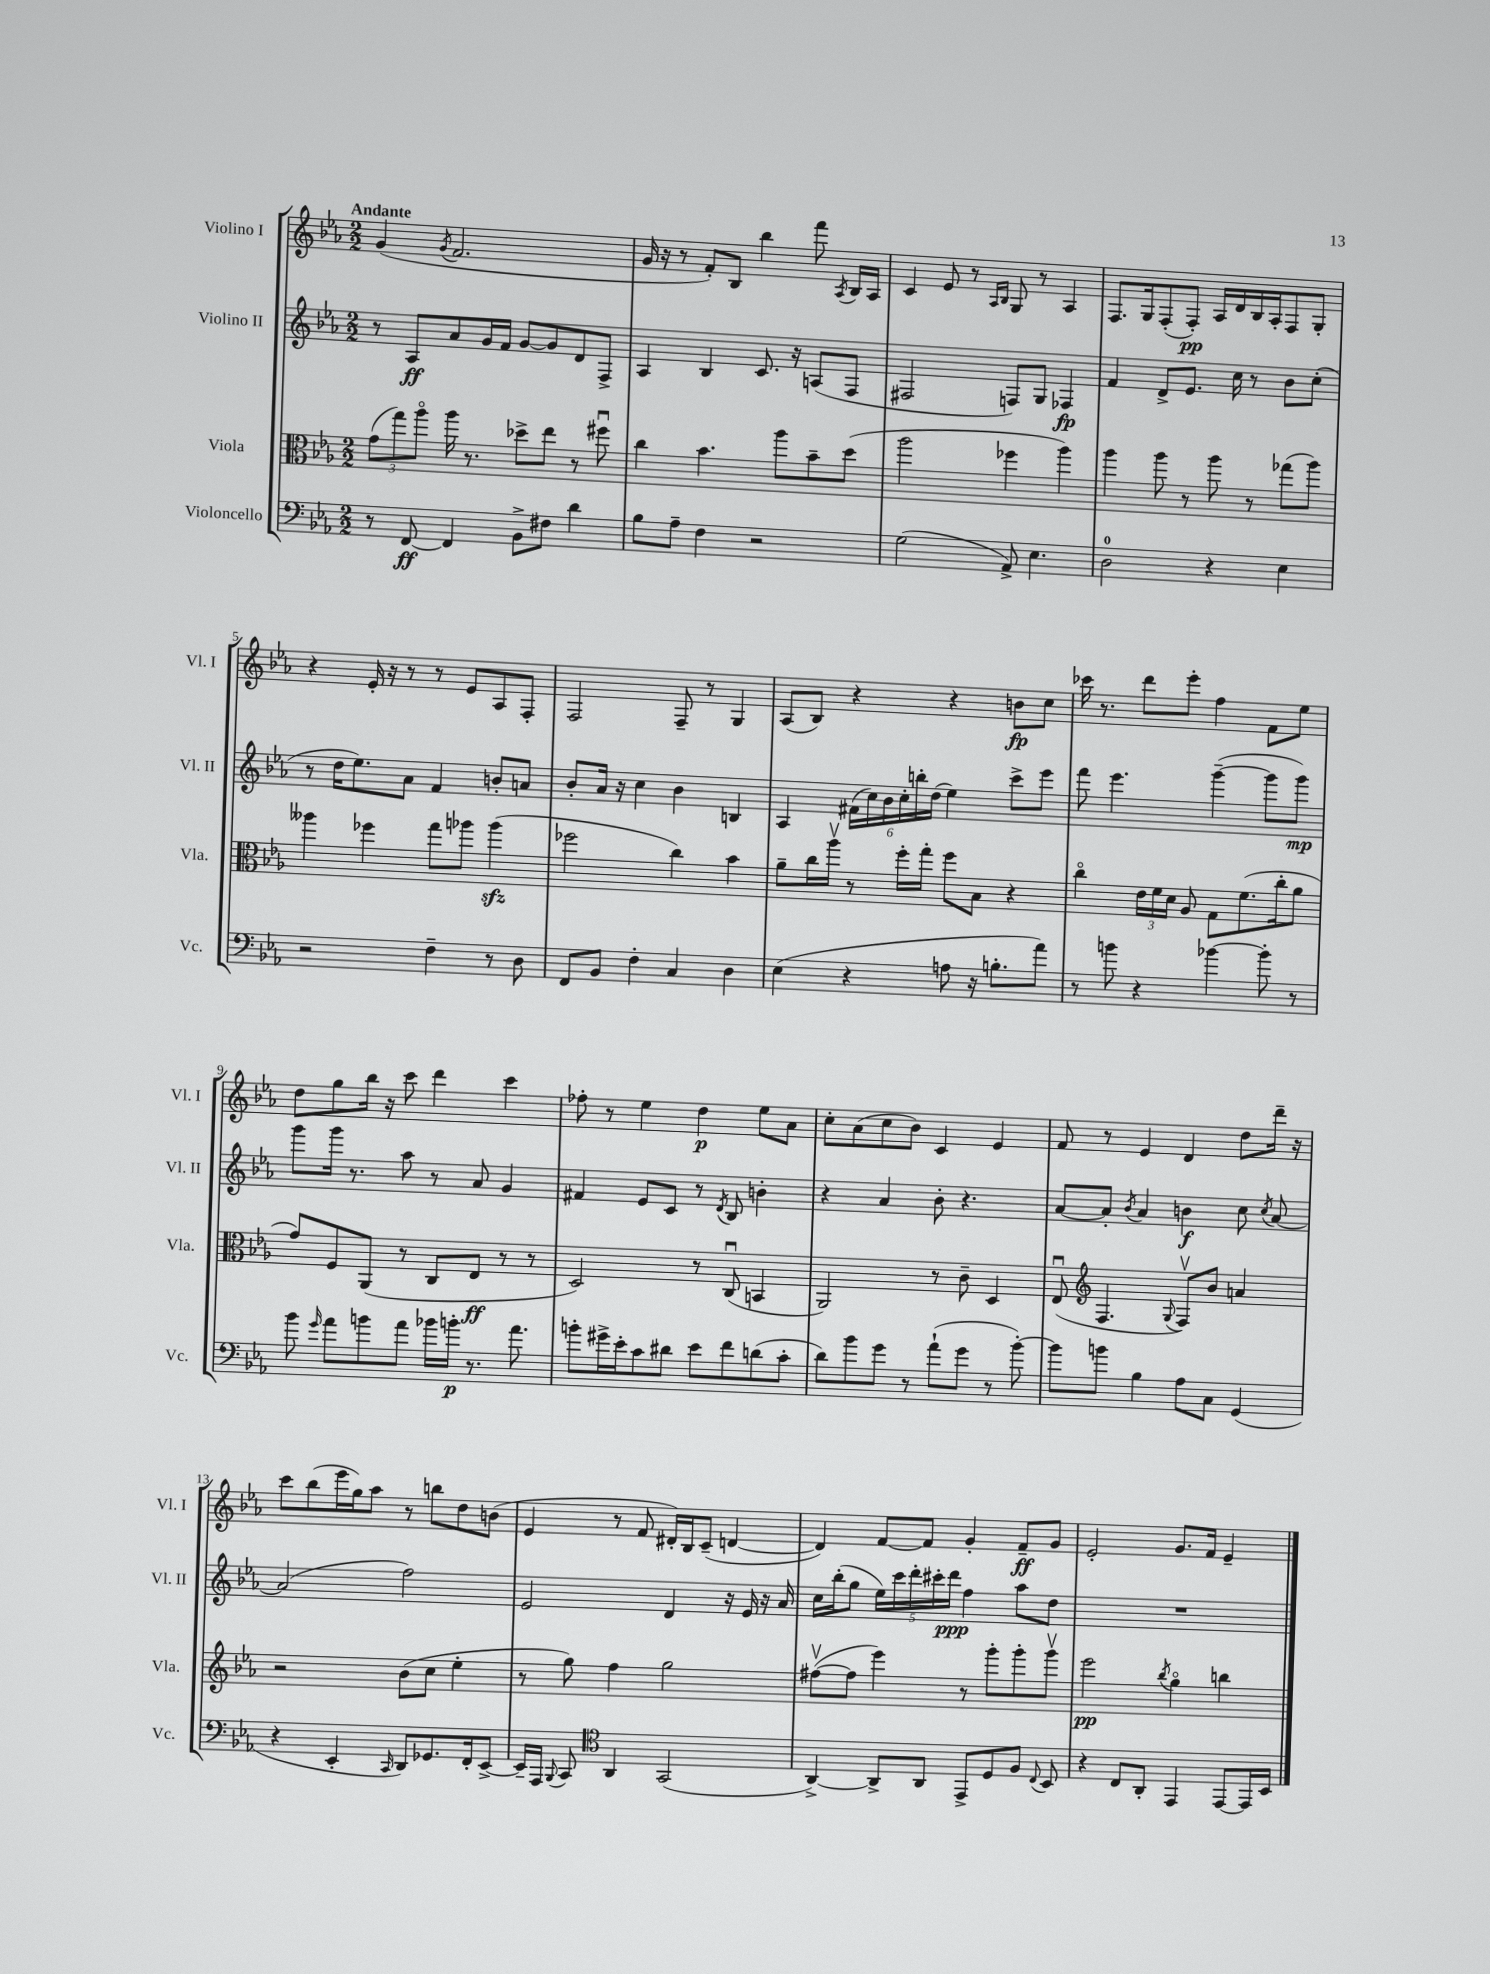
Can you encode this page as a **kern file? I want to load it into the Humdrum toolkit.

**kern	**kern	**kern	**kern
*staff4	*staff3	*staff2	*staff1
*clefF4	*clefC3	*clefG2	*clefG2
*k[b-e-a-]	*k[b-e-a-]	*k[b-e-a-]	*k[b-e-a-]
*M2/2	*M2/2	*M2/2	*M2/2
8r	(12g\L	8r	(4g/
.	12gg\)	.	.
[8FF/	.	8A-/L	.
.	12aa-o\J	.	.
.	.	.	8qg/
4FF/]	16aa-\	8a-/	2.f/
.	8.r	.	.
.	.	16g/L	.
.	.	16f/JJ	.
8BB-^\L	8dd-^\L	[8g/L	.
8F#\J	8ee-\J	8g/]	.
4d\	8r	8d/	.
.	8ff#u\	8F^/J	.
=	=	=	=
8B-\L	4cc\	4A-/	16g/
.	.	.	16r
8A-~\J	.	.	8r
4F\	4.b-\	4B-/	8f'/L)
.	.	.	8B-/J
2r	.	8.c/	4bb-\
.	8aa-\L	.	.
.	.	16r	.
.	8b-~\	(8A/L	8fff\
.	.	.	8qA-/
.	(8dd\J	8F/J	16B-/LL
.	.	.	16A-/JJ
=	=	=	=
(2G\	2aa-\	2F#/	4c/
.	.	.	8e-/
.	.	.	8r
.	.	.	16qqA-/LL
.	.	.	16qqB-/JJ
8AA-^/)	4ff-\	8F/L)	8G/
4.E-\	.	8G/J	8r
.	4aa-\)	4F-/	4A-/
=	=	=	=
2D\	4aa-\	4f/	8.F/L
.	.	.	16G/k
.	8aa-\	8d^/L	(8F'/
.	8r	8.e-/J	8F'/J)
4r	8aa-\	.	16A-/LL
.	.	16cc\	16d/
.	8r	8r	16B-/
.	.	.	16A-'/J
4E-\	(8gg-\L	8b-\L	8F/
.	8aa-\J)	(8cc'\J	8G'/J
=	=	=	=
2r	4aa--\	8r	4r
.	.	16dd\LK	.
.	.	8.ee-\)	.
.	4ff-\	.	16e-'/
.	.	.	16r
.	.	8a-\J	8r
4F~\	8gg\L	4f/	8r
.	8aa-\J	.	8e-/L
8r	(4aa-\	8b'/L	8A-/
8D\	.	8a/J	8F'/J
=	=	=	=
8FF/L	2ff-\	8b-'/L	2F/
8BB-/J	.	16a-/Jk	.
.	.	16r	.
4F'\	.	4cc\	.
4C/	4cc\)	4b-\	8F~/
.	.	.	8r
4D\	4b-\	4B/	4G/
=	=	=	=
(4E-\	8a-~\L	4A-/	(8A-/L
.	16cc\L	.	8B-/J)
.	16aa-v\JJ	.	.
4r	8r	(24f#\LL	4r
.	.	24cc\)	.
.	.	24b-\	.
.	16ff'\LL	24cc'\	.
.	.	24bb'\	.
.	16gg'\JJ	.	.
.	.	(24dd\JJ	.
8A\	8ff\L	4ee-\)	4r
16r	8B-\J	.	.
8.B'\L	.	.	.
.	4r	8ccc^\L	8b\L
8a-\J)	.	8eee-\J	8cc\J
=	=	=	=
8r	4cco\	8fff\	16ccc-\
.	.	.	8.r
8b\	.	4.eee-\	.
4r	24e-\LL	.	8ddd\L
.	24f\	.	.
.	24d\JJ	.	.
.	8A-/	.	8eee-'\J
[4b-\	8G\L	([4ggg~\	4ff\
.	(8.f\	.	.
8b-'\]	.	8ggg\]L	8f\L
.	16cc'\k	.	.
8r	8a-\J	8ggg\J)	8ee-\J
=	=	=	=
8b-\	8g/L)	8ggg\L	8dd\L
16qqg/	.	.	.
8a-\L	8F/	16ggg\Jk	8gg\
.	.	8.r	.
8b\	(8AA-/J	.	16bb-\Jk
.	.	.	16r
8a-\J	8r	8aa-\	8ccc\
16b-\LL	8C/L	8r	4ddd\
16b'\JJ	.	.	.
8.r	8E-/J	8a-/	.
.	8r	4g/	4ccc\
8.a-\	.	.	.
.	8r	.	.
=	=	=	=
8b'\L	2D/)	4f#/	8ff-'\
16g#^\L	.	.	8r
16e-'\J	.	.	.
8c\	.	8e-/L	4ee-\
8d#\J	.	8c/J	.
8e-\L	8r	8r	4dd\
.	.	8qd/	.
8f\	(8Cu/	8B-/	.
(8d\	4BB/	4b'\	8ee-\L
8c'\J	.	.	8a-\J
=	=	=	=
8d\L)	2AA-/)	4r	8cc'\L
8b-\	.	.	(8a-\
8g\J	.	4a-/	8cc\
8r	.	.	8b-\J)
(8a-`\L	8r	8b-'\	4c/
8g\J	8c~\	4.r	.
8r	4D/	.	4e-/
[8b-'\)	.	.	.
=	=	=	=
8b-\]L	(8E-u/	[8a-/L	8f/
*	*clefG2	*	*
8b\J	4.F/	8a-'/]J	8r
.	.	8qb-/	.
4B-\	.	4a-/	4e-/
.	8qqG/	.	.
8A-\L	8Fv/L)	4b\	4d/
8C\J	8b-/J	.	.
(4GG/	4a/	8cc\	8dd\L
.	.	8qcc/	.
.	.	[8a-/	16ddd~\Jk
.	.	.	16r
=	=	=	=
4r	2r	(2a-/]	8ccc\L
.	.	.	(8bb-\
4EE-'/	.	.	16eee-\L
.	.	.	16gg\J)
.	.	.	8aa-\J
16qqCC/	.	.	.
8DD/L)	(8b-\L	2ff\)	8r
8.GG-/	8cc\J	.	8bb\L
.	4ee-'\	.	8dd\
16FF'/k	.	.	.
[8EE-^/J	.	.	(8b\J
=	=	=	=
16EE-~/]LL	8r	2e-/	4e-/
16AAA-/JJ	.	.	.
8qqBBB-/	.	.	.
8CC/	8gg\)	.	.
*clefC4	*	*	*
4AA-/	4ff\	.	8r
.	.	.	8f/
(2GG/	2gg\	4d/	16d#'/LL)
.	.	.	16B-/J
.	.	.	(8c~/J
.	.	16r	[4d/
.	.	16e-/	.
.	.	16r	.
.	.	16a-/	.
=	=	=	=
[4AA-^/)	([8ff#v\L	16cc\LL	4d/])
.	.	(16bb-'\J	.
.	8ff#\]J	8gg\J	.
8AA-^/]L	4eee-\)	20ee-\LL)	[8f/L
.	.	20ccc\	.
.	.	20ddd'\	.
8AA-/J	.	.	8f/]J
.	.	20ccc#'\	.
.	.	20ddd\JJ	.
8EE-^/L	8r	4ff\	4g'/
8D/	8ggg'\L	.	.
8F/J	8ggg'\	8aa-\L	8f~/L
8qqC/	.	.	.
8BB-/	8gggv\J	8dd\J	8g/J
=	=	=	=
4r	2eee-\	1r	2e-'/
8C/L	.	.	.
8AA-'/J	.	.	.
.	8qbb-/	.	.
4EE-/	4ggo\	.	8.g/L
.	.	.	16f/Jk
[8EE-/L	4bb\	.	4e-~/
16EE-/]L	.	.	.
16BB-/JJ	.	.	.
==	==	==	==
*-	*-	*-	*-
